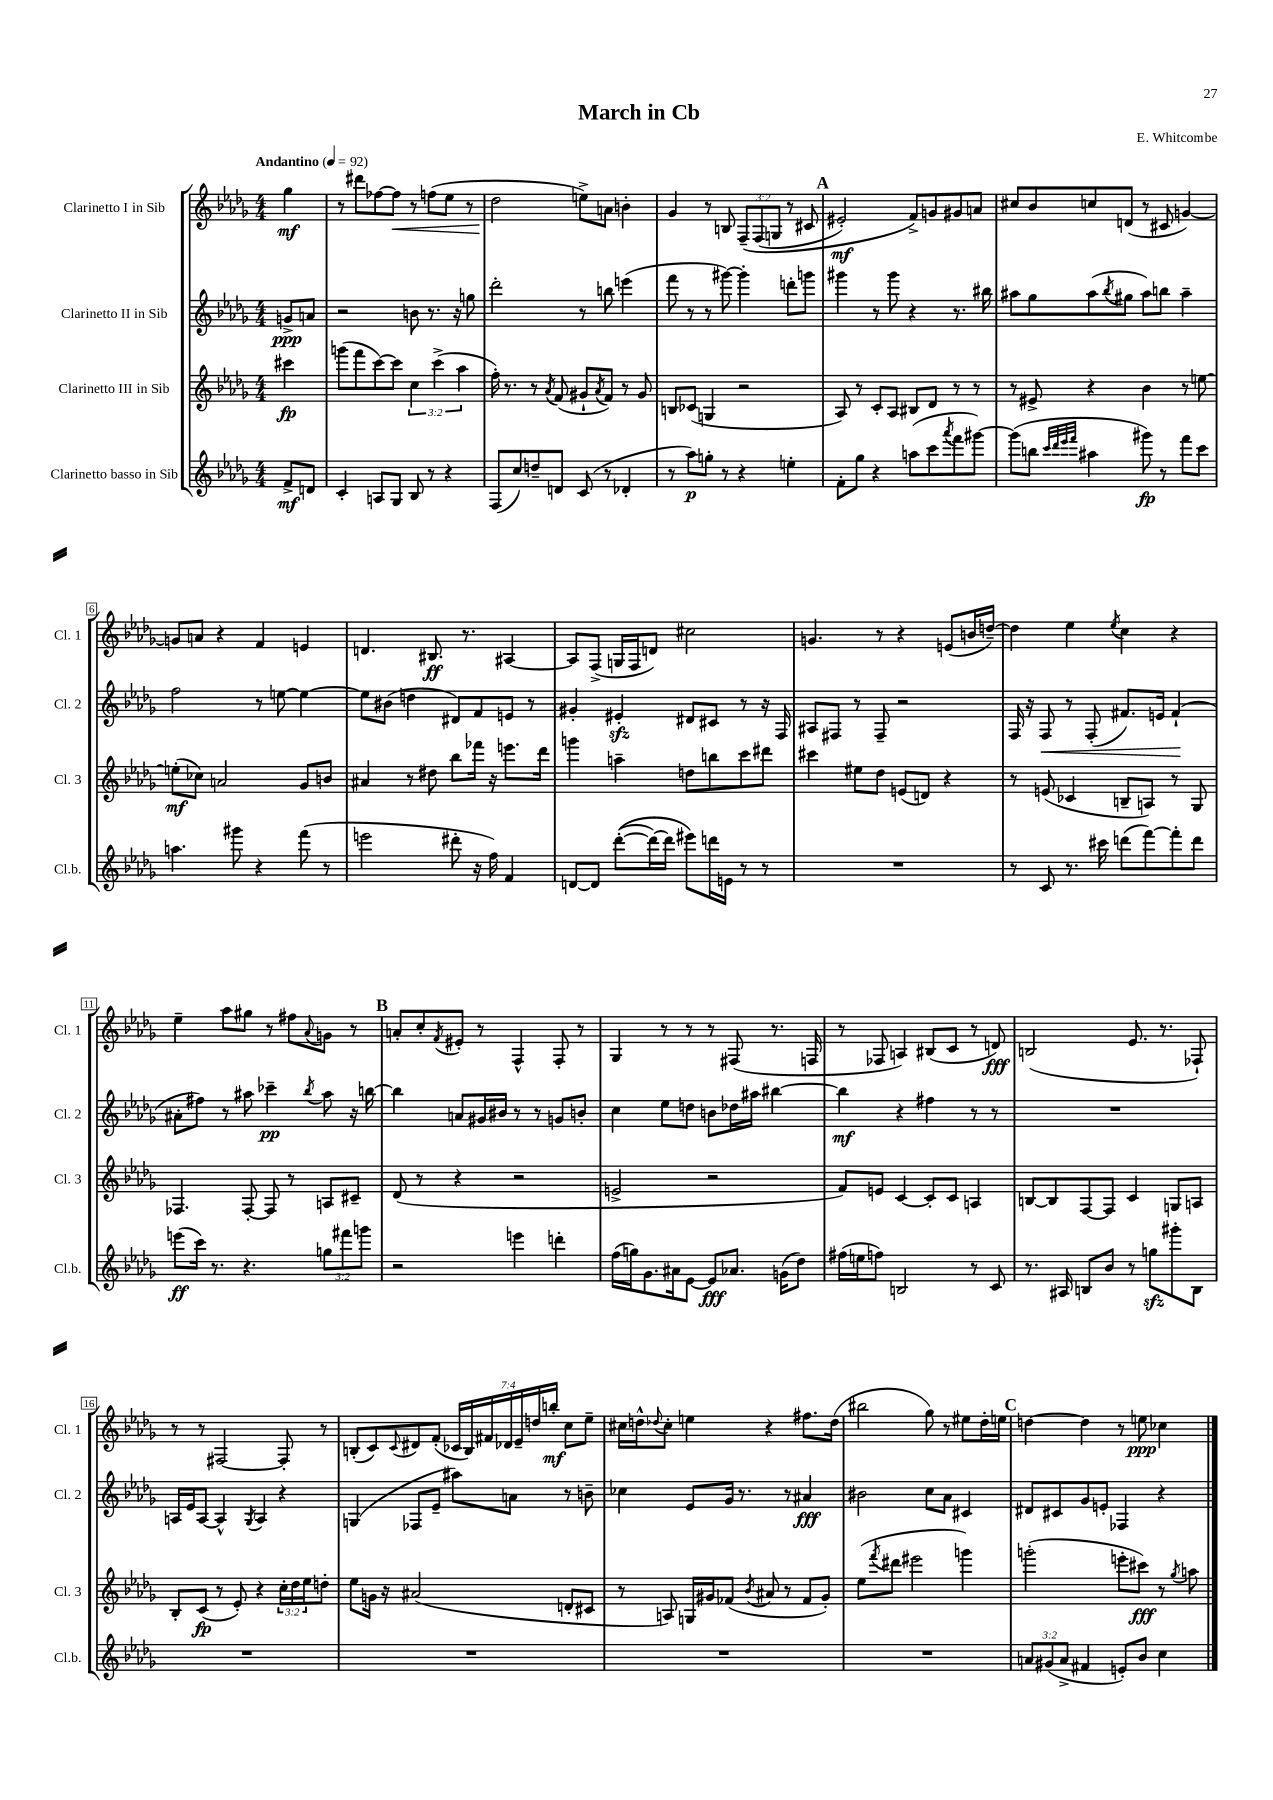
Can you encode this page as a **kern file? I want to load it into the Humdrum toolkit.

**kern	**dynam	**kern	**dynam	**kern	**dynam	**kern	**dynam
*part4	*part4	*part3	*part3	*part2	*part2	*part1	*part1
*staff4	*staff4	*staff3	*staff3	*staff2	*staff2	*staff1	*staff1
*I"Clarinetto basso in Sib	*	*I"Clarinetto III in Sib	*	*I"Clarinetto II in Sib	*	*I"Clarinetto I in Sib	*
*I'Cl.b.	*	*I'Cl. 3	*	*I'Cl. 2	*	*I'Cl. 1	*
*clefG2	*	*clefG2	*	*clefG2	*	*clefG2	*
*k[b-e-a-d-g-]	*	*k[b-e-a-d-g-]	*	*k[b-e-a-d-g-]	*	*k[b-e-a-d-g-]	*
*M4/4	*	*M4/4	*	*M4/4	*	*M4/4	*
*MM92	*	*MM92	*	*MM92	*	*MM92	*
=	=	=	=	=	=	=	=
!	!	!	!	!	!	!LO:TX:a:B:t=Andantino	!
8f^/L	mf	4ccc#X\	fp	8gn^/L	ppp	4gg-\	mf
8dn/J	.	.	.	8an/J	.	.	.
=1	=1	=1	=1	=1	=1	=1	=1
4c'/	.	(8gggn\L	.	2r	.	8r	.
.	.	8fff\	.	.	.	8ddd#X\L	.
8An/L	.	[8ccc\)	.	.	.	[8ff-X\	.
!	!	!	!	!	!	!	!LO:HP:b
8G-/J	.	8ccc\J]	.	.	.	8ff-\J]	<
8B-/	.	6cc\	.	8bn\	.	8r	.
8r	.	.	.	8.r	.	(8ffn\L	.
.	.	(6ccc^\	.	.	.	.	.
4r	.	.	.	.	.	8ee-\J	.
.	.	.	.	16r	.	.	.
.	.	6aa-\	.	.	.	.	.
.	.	.	.	8ggn\	.	8r	.
=2	=2	=2	=2	=2	=2	=2	=2
(8F/L	.	16ff'\)	.	2ddd-'\	.	2dd-\	.
.	.	8.r	.	.	.	.	.
8cc/)	.	.	.	.	.	.	.
8ddn~/	.	8r	.	.	.	.	.
.	.	8qa-/	.	.	.	.	.
8dn/J	.	(8f/	.	.	.	.	.
(8c/	.	8g#X`/L	.	8r	.	8een^\L)	[
.	.	8qa-/	.	.	.	.	.
8r	.	8f/J)	.	8bbn\	.	8an\J	.
4d-X'/	.	8r	.	(4eeen\	.	4bn'\	.
.	.	8g#/	.	.	.	.	.
=3	=3	=3	=3	=3	=3	=3	=3
8r	.	8Bn/L	.	8fff\	.	4g-/	.
8aa-\L)	p	(8c-X/J	.	8r	.	.	.
8ggn'\J	.	4Gn/	.	8r	.	8r	.
8r	.	.	.	[8ggg#X\)	.	8Bn/	.
4r	.	2r	.	4ggg#'\]	.	(12F~/L	.
.	.	.	.	.	.	(12F/	.
.	.	.	.	.	.	12Gn/J	.
4een'\	.	.	.	8dddn'\L	.	8r	.
.	.	.	.	8gggn\J	.	8c#X/	.
!!LO:REH:place=s1:t=A
=4	=4	=4	=4	=4	=4	=4	=4
8f'\L	.	8A-/)	.	4ggg#X\	.	2e#X'/)	mf
8gg-\J	.	8r	.	.	.	.	.
4r	.	8c'/L	.	8r	.	.	.
.	.	8A-/J	.	8ggg#\	.	.	.
(8aan\L	.	8B#X/L	.	4r	.	8f^/L)	.
8ccc\	.	8d-/J	.	.	.	8gn/	.
8qaaa-/	.	.	.	.	.	.	.
8fff\	.	8r	.	8.r	.	8g#X/	.
[8ggg#X\J)	.	8r	.	.	.	8an/J	.
.	.	.	.	16bb#X\	.	.	.
=5	=5	=5	=5	=5	=5	=5	=5
(8ggg#\L]	.	8r	.	8aa#X\L	.	8cc#X/L	.
8bbn\J	.	8e#X^/	.	8gg-\	.	8b-/	.
32qqccc/LLL	.	.	.	.	.	.	.
32qqddd-/	.	.	.	.	.	.	.
32qqeee-/	.	.	.	.	.	.	.
32qqfff/JJJ	.	.	.	.	.	.	.
4aa#X\	.	4r	.	(8aa#\	.	8ccn/	.
.	.	.	.	8qbb-/	.	.	.
.	.	.	.	8gg#X\J	.	(8dn/J	.
8ggg#X\)	fp	4b-\	.	8aa#\L)	.	8r	.
8r	.	.	.	8bbn\J	.	8c#X/	.
8fff\L	.	8r	.	4aa#~\	.	[4gn/)	.
8ccc\J	.	[8een\	.	.	.	.	.
!!LO:LB:g=z
=6	=6	=6	=6	=6	=6	=6	=6
4.aan\	.	(8een'\L]	mf	2ff\	.	8gn/L]	.
.	.	8cc-X\J)	.	.	.	8an/J	.
.	.	2an/	.	.	.	4r	.
8ggg#X\	.	.	.	.	.	.	.
4r	.	.	.	8r	.	4f/	.
.	.	.	.	[8een\	.	.	.
(8fff\	.	8g-/L	.	4ee\_	.	4en/	.
8r	.	8bn/J	.	.	.	.	.
=7	=7	=7	=7	=7	=7	=7	=7
2eeen\	.	4a#X/	.	8ee\L]	.	4.dn/	.
.	.	.	.	(8b#X\J	.	.	.
.	.	8r	.	4ddn\	.	.	.
.	.	8dd#X\	.	.	.	8.B#X/	ff
8ddd#X'\	.	8bb-\L	.	8d#X/L)	.	.	.
.	.	.	.	.	.	8.r	.
16r	.	16fff-X\Jk	.	8f/	.	.	.
16ff\)	.	16r	.	.	.	.	.
4f/	.	8.eeen\L	.	8en/J	.	[4A#X/	.
.	.	.	.	8r	.	.	.
.	.	16ddd-\Jk	.	.	.	.	.
=8	=8	=8	=8	=8	=8	=8	=8
[8dn/L	.	4gggn\	.	4g#X'/	.	8A#/L]	.
8d/J]	.	.	.	.	.	(8F^/J	.
(([8ddd-'\L	.	4aan~\	.	4e#Xzz'/	.	16Gn/LL	.
.	.	.	.	.	.	16F/J	.
16ddd-\L_)	.	.	.	.	.	8dn/J)	.
16ddd-\JJ]	.	.	.	.	.	.	.
8eee#X\L)	.	8ddn\L	.	8d#X/L	.	2cc#X\	.
16dddn\L	.	8bbn\	.	8c#X/J	.	.	.
16en\JJ	.	.	.	.	.	.	.
8r	.	8ccc\	.	8r	.	.	.
8r	.	8ddd#X\J	.	16r	.	.	.
.	.	.	.	16F/	.	.	.
=9	=9	=9	=9	=9	=9	=9	=9
1r	.	4ccc#X\	.	8A#X/L	.	4.gn/	.
.	.	.	.	8F#X/J	.	.	.
.	.	8ee#X\L	.	8r	.	.	.
.	.	8dd-\J	.	8F#~/	.	8r	.
.	.	(8en/L	.	2r	.	4r	.
.	.	8dn/J)	.	.	.	.	.
.	.	4r	.	.	.	(8en/L	.
.	.	.	.	.	.	16bn/L	.
.	.	.	.	.	.	[16ddn~/JJ)	.
=10	=10	=10	=10	=10	=10	=10	=10
8r	.	8r	.	16F/	.	4dd\]	.
.	.	.	.	16r	.	.	.
!	!	!	!	!	!LO:HP:b	!	!
8c/	.	(8en/	.	8F/	<	.	.
8.r	.	4c-X/	.	8r	.	4ee-\	.
.	.	.	.	(8F'/	.	.	.
16ccc#X\	.	.	.	.	.	.	.
.	.	.	.	.	.	8qee-/	.
(8dddn\L	.	8Bn~/L	.	8.f#X/L)	.	4cc\	.
[8fff\)	.	8An/J)	.	.	.	.	.
.	.	.	.	16en/Jk	.	.	.
8fff'\]	.	8r	.	(4f#`/	.	4r	.
8ddd\J	.	8G-/	.	.	.	.	.
.	.	.	.	.	[	.	.
!!LO:LB:g=z
=11	=11	=11	=11	=11	=11	=11	=11
(8eeen\L	ff	4.F-X/	.	8a#X'\L	.	4ee-~\	.
16ccc\Jk)	.	.	.	8ff#X\J)	.	.	.
8.r	.	.	.	.	.	.	.
.	.	.	.	8r	.	8aa-\L	.
4.r	.	[8F-'/	.	8aa#X\	.	8gg#X\J	.
.	.	8F-/]	.	4ccc-X~\	pp	8r	.
.	.	8r	.	.	.	8ff#X\L	.
.	.	.	.	8qbb-/	.	8qqa-/	.
12ggn\L	.	8An/L	.	8aa#\	.	8gn\J	.
12fff#X\	.	.	.	.	.	.	.
.	.	8c#X~/J	.	16r	.	8r	.
12gggn\J	.	.	.	.	.	.	.
.	.	.	.	[16bbn\	.	.	.
!!LO:REH:place=s1:t=B
=12	=12	=12	=12	=12	=12	=12	=12
2r	.	(8d-/	.	4bb\]	.	8an'/L	.
.	.	8r	.	.	.	8cc'/	.
.	.	.	.	.	.	8qf/	.
.	.	4r	.	8an/L	.	8e#X'/J	.
.	.	.	.	16g#X/L	.	8r	.
.	.	.	.	16b#X/JJ	.	.	.
4eeen\	.	2r	.	8r	.	4F^^/	.
.	.	.	.	8r	.	.	.
4dddn'\	.	.	.	8gn/L	.	8F'/	.
.	.	.	.	8bn'/J	.	8r	.
=13	=13	=13	=13	=13	=13	=13	=13
(16ff\LL	.	2en^/	.	4cc\	.	4G-/	.
16ggn\J)	.	.	.	.	.	.	.
8.g-\	.	.	.	.	.	.	.
.	.	.	.	8ee-\L	.	8r	.
16a#X\k	.	.	.	.	.	.	.
[8e-\J	.	.	.	8ddn\J	.	8r	.
8e-/L]	fff	2r	.	8bn\L	.	8r	.
8.a-X/J	.	.	.	16dd-X\L	.	(8F#X/	.
.	.	.	.	16aa#X\JJ	.	.	.
.	.	.	.	[4bb#X\	.	8.r	.
(16gn\KL	.	.	.	.	.	.	.
8dd-\J)	.	.	.	.	.	.	.
.	.	.	.	.	.	16Fn/	.
=14	=14	=14	=14	=14	=14	=14	=14
(16ff#X\LL	.	8f/L)	.	4bb#\]	mf	8r	.
16een\J	.	.	.	.	.	.	.
8ffn\J)	.	8en/J	.	.	.	8F-X/	.
2Bn/	.	[4c/	.	4r	.	4An/)	.
.	.	8c'/L]	.	4ff#X\	.	(8B#X/L	.
.	.	8c/J	.	.	.	8c/J	.
8r	.	4An/	.	8r	.	8r	.
8c/	.	.	.	8r	.	8dn/)	fff
=15	=15	=15	=15	=15	=15	=15	=15
8.r	.	[8Bn/L	.	1r	.	(2Bn/	.
.	.	8B/]	.	.	.	.	.
16A#X/	.	.	.	.	.	.	.
8Bn/L	.	[8F/	.	.	.	.	.
8b-/J	.	8F/J]	.	.	.	.	.
8r	.	4c/	.	.	.	8.e-/	.
8ggnzz\L	.	.	.	.	.	.	.
.	.	.	.	.	.	8.r	.
8ggg#X'\	.	8Gn/L	.	.	.	.	.
8B\J	.	8An/J	.	.	.	8F-X`/)	.
!!LO:LB:g=z
=16	=16	=16	=16	=16	=16	=16	=16
1r	.	8B-'/L	.	16An/LL	.	8r	.
.	.	.	.	16e-/J	.	.	.
.	.	(8c/J	fp	[8A/J	.	8r	.
.	.	8r	.	4A^^/]	.	[2F#X/	.
.	.	8e-'/)	.	.	.	.	.
.	.	.	.	8qG-/	.	.	.
.	.	4r	.	4A/	.	.	.
.	.	24cc'\LL	.	4r	.	8F#'/]	.
.	.	24dd-\	.	.	.	.	.
.	.	24ee-\J	.	.	.	.	.
.	.	8ddn'\J	.	.	.	8r	.
=17	=17	=17	=17	=17	=17	=17	=17
1r	.	8ee-\L	.	(4Gn/	.	(8Bn'/L	.
.	.	16gn\Jk	.	.	.	8c/)	.
.	.	16r	.	.	.	.	.
.	.	.	.	.	.	8qqc/	.
.	.	(2a#X/	.	8F-X/L	.	8d#X/	.
.	.	.	.	8e-~/J	.	(8f'/J	.
.	.	.	.	8aa#X\L)	.	28c-X/LL	.
.	.	.	.	.	.	28B/)	.
.	.	.	.	.	.	28f#X/	.
.	.	.	.	.	.	28d-X/	.
.	.	.	.	8an\J	.	.	.
.	.	.	.	.	.	28e-~/	.
.	.	.	.	.	.	28ddn/	.
.	.	.	.	.	.	28bbn'/JJ	mf
.	.	8dn'/L	.	8r	.	8cc\L	.
.	.	8c#X/J	.	8bn~\	.	8ee-~\J	.
=18	=18	=18	=18	=18	=18	=18	=18
1r	.	8r	.	4cc-X\	.	16cc#X\LL	.
.	.	.	.	.	.	16ddn^^\J	.
.	.	.	.	.	.	8qqdd-X/	.
.	.	8An/)	.	.	.	8cc#'\J	.
.	.	16Gn/LL	.	8e-/L	.	4een\	.
.	.	16g#X/J	.	.	.	.	.
.	.	(8f-X/J	.	16g-/Jk	.	.	.
.	.	.	.	8.r	.	.	.
.	.	8qb-/	.	.	.	.	.
.	.	8a#X/	.	.	.	4r	.
.	.	8r	.	8r	.	.	.
.	.	8f-/L	.	4a#X/	fff	8.ff#X\L	.
.	.	8g#'/J)	.	.	.	.	.
.	.	.	.	.	.	(16dd-\Jk	.
=19	=19	=19	=19	=19	=19	=19	=19
1r	.	(8ee-\L	.	2b#X\	.	2bb#X\	.
.	.	8qfff/	.	.	.	.	.
.	.	8ddd#X\J	.	.	.	.	.
.	.	2eee#X\	.	.	.	.	.
.	.	.	.	8cc\L	.	8gg-\)	.
.	.	.	.	8a-\J	.	8r	.
.	.	4gggn\)	.	4c#X/	.	8ee#X\L	.
.	.	.	.	.	.	16dd-'\L	.
.	.	.	.	.	.	16een\JJ	.
!!LO:REH:place=s1:t=C
=20	=20	=20	=20	=20	=20	=20	=20
12an/L	.	(2gggn'\	.	8d#X/L	.	[4ddn\	.
(12g#X/	.	.	.	.	.	.	.
.	.	.	.	8c#X/	.	.	.
12a^/J	.	.	.	.	.	.	.
4f#X/	.	.	.	8g-/	.	4dd\]	.
.	.	.	.	8en'/J	.	.	.
8en'/L)	.	8eeen'\L	.	4F-X/	.	8r	.
8b-/J	.	8ccc#X\J)	fff	.	.	8een\	ppp
4cc\	.	8r	.	4r	.	4cc-X\	.
.	.	8qgg-/	.	.	.	.	.
.	.	8aan\	.	.	.	.	.
==	==	==	==	==	==	==	==
*-	*-	*-	*-	*-	*-	*-	*-
